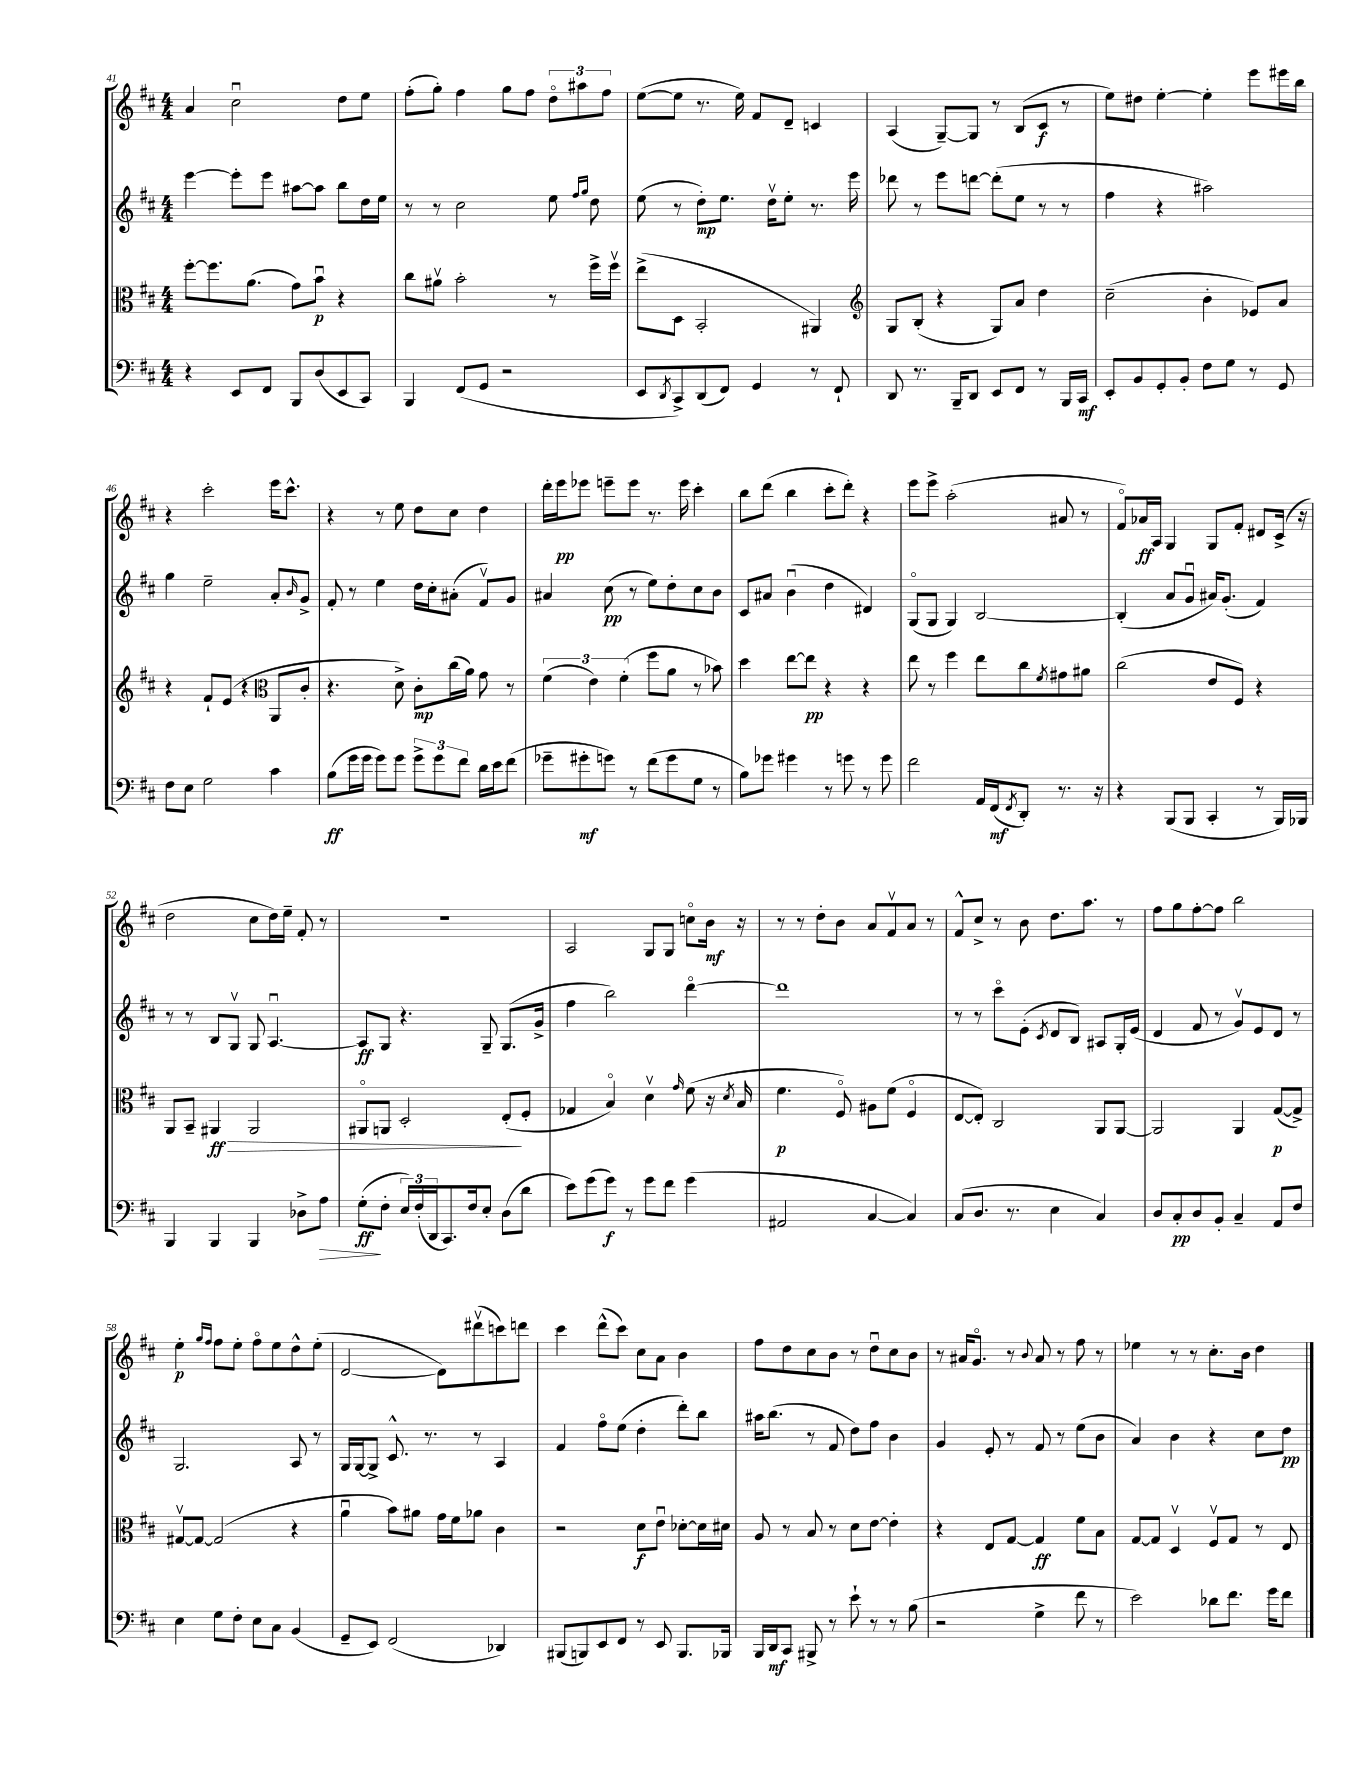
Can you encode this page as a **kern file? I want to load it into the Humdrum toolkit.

**kern	**dynam	**kern	**dynam	**kern	**dynam	**kern	**dynam
*part4	*part4	*part3	*part3	*part2	*part2	*part1	*part1
*staff4	*staff4	*staff3	*staff3	*staff2	*staff2	*staff1	*staff1
*clefF4	*	*clefC3	*	*clefG2	*	*clefG2	*
*k[f#c#]	*	*k[f#c#]	*	*k[f#c#]	*	*k[f#c#]	*
*M4/4	*	*M4/4	*	*M4/4	*	*M4/4	*
=41	=41	=41	=41	=41	=41	=41	=41
4r	.	[8ff#'\L	.	[4eee\	.	4a/	.
.	.	8.ff#\]	.	.	.	.	.
8EE/L	.	.	.	8eee'\L]	.	2cc#u\	.
.	.	(8.a\J	.	.	.	.	.
8FF#/J	.	.	.	8eee\J	.	.	.
8BBB/L	.	8g\L)	.	[8aa#X\L	.	.	.
(8D/	.	8bu\J	p	8aa#\J]	.	.	.
8EE/	.	4r	.	8bb\L	.	8dd\L	.
8CC#/J)	.	.	.	16dd\L	.	8ee\J	.
.	.	.	.	16ee\JJ	.	.	.
=42	=42	=42	=42	=42	=42	=42	=42
4BBB/	.	8cc#\L	.	8r	.	(8ff#'\L	.
.	.	8a#Xv\J	.	8r	.	8gg'\J)	.
(8FF#/L	.	2b'\	.	2cc#\	.	4ff#\	.
8GG/J	.	.	.	.	.	.	.
2r	.	.	.	.	.	8gg\L	.
.	.	.	.	.	.	8ff#\J	.
.	.	8r	.	8ee\	.	12dd\L	.
.	.	.	.	.	.	12aa#X\	.
.	.	.	.	16qqff#/LL	.	.	.
.	.	.	.	16qqgg/JJ	.	.	.
.	.	16ff#^\LL	.	8dd\	.	.	.
.	.	.	.	.	.	12ff#\J	.
.	.	16ff#v\JJ	.	.	.	.	.
=43	=43	=43	=43	=43	=43	=43	=43
8EE/L	.	(8ee^\L	.	(8ee\	.	([8ee\L	.
8qDD/	.	.	.	.	.	.	.
8CC#^/)	.	8D\J	.	8r	.	8ee\J]	.
(8DD/	.	2BB'/	.	8dd'\L)	mp	8.r	.
8FF#/J)	.	.	.	8.ee\J	.	.	.
.	.	.	.	.	.	16ee\)	.
4GG/	.	.	.	.	.	8f#/L	.
.	.	.	.	16ddv\KL	.	.	.
.	.	.	.	8ee'\J	.	8d~/J	.
8r	.	4AA#X/)	.	8.r	.	4cn/	.
8FF#`/	.	.	.	.	.	.	.
.	.	.	.	16eee\	.	.	.
=44	=44	=44	=44	=44	=44	=44	=44
*	*	*clefG2	*	*	*	*	*
8DD/	.	8G/L	.	8ddd-X\	.	(4A/	.
8.r	.	(8B'/J	.	8r	.	.	.
.	.	4r	.	8eee\L	.	[8G~/L)	.
16BBB~/KL	.	.	.	.	.	.	.
8DD/J	.	.	.	[8dddn\J	.	8G/J]	.
8EE/L	.	8G/L)	.	(8ddd'\L]	.	8r	.
8FF#/J	.	8a/J	.	8ee\J	.	(8B/L	.
8r	.	4dd\	.	8r	.	8c#/J	f
16BBB/LL	.	.	.	8r	.	8r	.
16CC#/JJ	mf	.	.	.	.	.	.
=45	=45	=45	=45	=45	=45	=45	=45
8EE'/L	.	(2cc#~\	.	4ff#\	.	8ee\L)	.
8BB/	.	.	.	.	.	8dd#X\J	.
8GG'/	.	.	.	4r	.	[4ee'\	.
8BB'/J	.	.	.	.	.	.	.
8F#\L	.	4b'\	.	2aa#X\)	.	4ee'\]	.
8G\J	.	.	.	.	.	.	.
8r	.	8e-X/L)	.	.	.	8eee\L	.
8GG/	.	8a/J	.	.	.	16eee#X\L	.
.	.	.	.	.	.	16bb\JJ	.
!!LO:LB:g=z
=46	=46	=46	=46	=46	=46	=46	=46
8F#\L	.	4r	.	4gg\	.	4r	.
8E\J	.	.	.	.	.	.	.
2G\	.	8f#`/L	.	2ee~\	.	2ccc#'\	.
.	.	(8e/J	.	.	.	.	.
.	.	4r	.	.	.	.	.
*	*	*clefC3	*	*	*	*	*
4c#\	.	8AA/L	.	8a'/L	.	16eee\KL	.
.	.	.	.	.	.	8.ccc#^^\J	.
.	.	.	.	16qqb/	.	.	.
.	.	8c#'/J	.	8g^/J	.	.	.
=47	=47	=47	=47	=47	=47	=47	=47
(8B\L	ff	4.r	.	8f#'/	.	4r	.
16g\L	.	.	.	8r	.	.	.
16g\JJ	.	.	.	.	.	.	.
8g\L)	.	.	.	4ee\	.	8r	.
8g\J	.	8d^\)	.	.	.	8ee\	.
12g^\L	.	8c#'\L	mp	16dd\LL	.	8dd\L	.
.	.	.	.	16cc#'\J	.	.	.
12g\	.	.	.	.	.	.	.
.	.	(16cc#\L	.	(8a#X'\J	.	8cc#\J	.
12f#\J	.	.	.	.	.	.	.
.	.	16a\JJ)	.	.	.	.	.
16d\LL	.	8g\	.	8f#v/L)	.	4dd\	.
16e\J	.	.	.	.	.	.	.
(8f#\J	.	8r	.	8g/J	.	.	.
=48	=48	=48	=48	=48	=48	=48	=48
8g-X~\L	.	(6f#\	.	4a#X/	.	16ddd'\LL	.
.	.	.	.	.	.	16eee\J	pp
8g#X'\	mf	.	.	.	.	8eee-X\J	.
.	.	6e\)	.	.	.	.	.
8gn\J)	.	.	.	(8cc#\	pp	8eeen~\L	.
.	.	(6f#'\	.	.	.	.	.
8r	.	.	.	8r	.	8eee\J	.
(8f#\L	.	8ff#\L	.	8ee\L)	.	8.r	.
8g\	.	8a\J	.	8dd'\	.	.	.
.	.	.	.	.	.	16eee\	.
8G\J	.	8r	.	8cc#\	.	4ccc#'\	.
8r	.	8b-X\)	.	8b\J	.	.	.
=49	=49	=49	=49	=49	=49	=49	=49
8B\L)	.	4dd\	.	8c#/L	.	8bb\L	.
8g-X\J	.	.	.	8a#X/J	.	(8ddd\J	.
4g#X\	.	[8ee\L	.	(4bu\	.	4bb\	.
.	.	8ee\J]	pp	.	.	.	.
8r	.	4r	.	4dd\	.	8ccc#'\L	.
8gn\	.	.	.	.	.	8ddd'\J)	.
8r	.	4r	.	4d#X/)	.	4r	.
8g\	.	.	.	.	.	.	.
=50	=50	=50	=50	=50	=50	=50	=50
2f#\	.	8ee\	.	(8G/L	.	8eee\L	.
.	.	8r	.	8G/J	.	8eee^\J	.
.	.	4ff#\	.	4G/)	.	(2aa'\	.
16AA/LL	.	8ee\L	.	[2B/	.	.	.
(16FF#/J	mf	.	.	.	.	.	.
8qFF#/	.	.	.	.	.	.	.
8DD'/J)	.	8cc#\	.	.	.	.	.
.	.	8qf#/	.	.	.	.	.
8.r	.	8g#X\	.	.	.	8a#X/	.
.	.	8a#X\J	.	.	.	8r	.
16r	.	.	.	.	.	.	.
=51	=51	=51	=51	=51	=51	=51	=51
4r	.	(2cc#\	.	(4B'/]	.	8f#/L)	.
.	.	.	.	.	.	16a-X/L	ff
.	.	.	.	.	.	16A/JJ	.
(8BBB/L	.	.	.	8a/L	.	4G/	.
8BBB/J	.	.	.	8gu/J	.	.	.
4CC#'/	.	8e/L	.	16a#X/KL)	.	8G/L	.
.	.	.	.	(8.g'/J	.	.	.
.	.	8F#/J)	.	.	.	8f#'/J	.
8r	.	4r	.	4f#/)	.	8d#X/L	.
16BBB/LL)	.	.	.	.	.	(16c#^/Jk	.
16BBB-X/JJ	.	.	.	.	.	16r	.
!!LO:LB:g=z
=52	=52	=52	=52	=52	=52	=52	=52
4BBB/	.	8AA/L	.	8r	.	2dd\	.
.	.	8BB~/J	.	8r	.	.	.
!	!	!	!LO:HP:b	!	!	!	!
4BBB/	.	4AA#X/	> ff	8B/L	.	.	.
.	.	.	.	8Gv/J	.	.	.
4BBB/	.	2AA#/	.	8G/	.	8cc#\L	.
.	.	.	.	[4.Au/	.	16dd\L)	.
.	.	.	.	.	.	16ee~\JJ	.
8D-X^\L	.	.	.	.	.	8f#'/	.
!	!LO:HP:b	!	!	!	!	!	!
8A\J	>	.	.	.	.	8r	.
=53	=53	=53	=53	=53	=53	=53	=53
(8G'\L	ff	8AA#X/L	.	8A/L]	ff	1r	.
8F#'\J	]	8AAn/J	.	8G/J	.	.	.
24E/LL)	.	2D'/	.	4.r	.	.	.
(24F#'/	.	.	.	.	.	.	.
24DD/J	.	.	.	.	.	.	.
8.CC#/)	.	.	.	.	.	.	.
16F#/k	.	.	.	.	.	.	.
8E'/J	.	.	.	8G~/	.	.	.
(8D\L	.	(8E'/L	.	(8.G/L	.	.	.
8d\J	.	8F#'/J	]	.	.	.	.
.	.	.	.	16g^/Jk	.	.	.
=54	=54	=54	=54	=54	=54	=54	=54
8e\L)	.	4G-X/	.	4ff#\	.	2A/	.
(8g\	.	.	.	.	.	.	.
8g\J)	f	4B/)	.	2bb\)	.	.	.
8r	.	.	.	.	.	.	.
8g\L	.	4dv\	.	.	.	8G/L	.
8f#\J	.	.	.	.	.	8G/J	.
.	.	16qqg/	.	.	.	.	.
(4g\	.	(8f#\	.	[4ddd\	.	8ccn\L	.
.	.	16r	.	.	.	16b\Jk	mf
.	.	8qd/	.	.	.	.	.
.	.	16B/	.	.	.	16r	.
=55	=55	=55	=55	=55	=55	=55	=55
2AA#X/	.	4.f#\	p	1ddd]	.	8r	.
.	.	.	.	.	.	8r	.
.	.	.	.	.	.	8dd'\L	.
.	.	8F#/)	.	.	.	8b\J	.
[4C#/	.	8A#X\L	.	.	.	8a/L	.
.	.	(8f#\J	.	.	.	8f#v/	.
4C#/])	.	4F#/	.	.	.	8a/J	.
.	.	.	.	.	.	8r	.
=56	=56	=56	=56	=56	=56	=56	=56
(8C#/L	.	[8E/L	.	8r	.	8f#^^/L	.
8.D/J	.	8E'/J])	.	8r	.	8cc#^/J	.
.	.	2C#/	.	8ccc#\L	.	8r	.
8.r	.	.	.	.	.	.	.
.	.	.	.	(8e'\J	.	8b\	.
.	.	.	.	8qc#/	.	.	.
4E\	.	.	.	8d/L	.	8.dd\L	.
.	.	.	.	8B/J)	.	.	.
.	.	.	.	.	.	8.aa\J	.
4C#/)	.	8AA/L	.	8A#X/L	.	.	.
.	.	[8AA/J	.	16G'/L	.	8r	.
.	.	.	.	(16e/JJ	.	.	.
=57	=57	=57	=57	=57	=57	=57	=57
8D/L	.	2AA/]	.	4d/	.	8ff#\L	.
8C#'/	pp	.	.	.	.	8gg\	.
8D/	.	.	.	8f#/	.	[8ff#'\	.
8BB'/J	.	.	.	8r	.	8ff#\J]	.
4C#~/	.	4AA/	.	8gv/L)	.	2bb\	.
.	.	.	.	8e/	.	.	.
8AA/L	.	([8G/L	p	8d/J	.	.	.
8F#/J	.	8G^/J])	.	8r	.	.	.
!!LO:LB:g=z
=58	=58	=58	=58	=58	=58	=58	=58
4E\	.	[8G#Xv/L	.	2.G/	.	4ee'\	p
.	.	8G#/J_	.	.	.	.	.
.	.	.	.	.	.	16qqgg/LL	.
.	.	.	.	.	.	16qqff#/JJ	.
8G\L	.	(2G#/]	.	.	.	8ff#\L	.
8F#'\J	.	.	.	.	.	8ee'\J	.
8E\L	.	.	.	.	.	8ff#\L	.
8C#\J	.	.	.	.	.	8ee\	.
(4BB/	.	4r	.	8A/	.	8dd^^\	.
.	.	.	.	8r	.	(8ee'\J	.
=59	=59	=59	=59	=59	=59	=59	=59
8GG~/L	.	4au\	.	16G/LL	.	[2d/	.
.	.	.	.	[16G/J	.	.	.
8EE/J)	.	.	.	8G^/J]	.	.	.
(2FF#/	.	8b\L)	.	8.c#^^/	.	.	.
.	.	8a#X\J	.	.	.	.	.
.	.	.	.	8.r	.	.	.
.	.	16g\LL	.	.	.	8d\L])	.
.	.	16f#\J	.	.	.	.	.
.	.	8a-X\J	.	8r	.	(8ddd#Xv\	.
4DD-X/)	.	4c#\	.	4A/	.	8cccn\)	.
.	.	.	.	.	.	8dddn\J	.
=60	=60	=60	=60	=60	=60	=60	=60
(8BBB#X/L	.	2r	.	4f#/	.	4ccc#\	.
8BBBn/)	.	.	.	.	.	.	.
8EE/	.	.	.	8ff#\L	.	(8ddd^^\L	.
8FF#/J	.	.	.	(8ee\J	.	8ccc#\J)	.
8r	.	8d\L	f	4dd'\	.	8cc#\L	.
8EE/	.	8eu\J	.	.	.	8a\J	.
8.BBB/L	.	[8d-X'\L	.	8ddd'\L)	.	4b\	.
.	.	16d-\L]	.	8bb\J	.	.	.
16BBB-X/Jk	.	16d#X\JJ	.	.	.	.	.
=61	=61	=61	=61	=61	=61	=61	=61
16BBB/LL	.	8A/	.	16aa#X\KL	.	8ff#\L	.
16DD/J	mf	.	.	(8.bb\J	.	.	.
8CC#/J	.	8r	.	.	.	8dd\	.
8BBB#X^/	.	8B/	.	8r	.	8cc#\	.
8r	.	8r	.	8f#/	.	8b\J	.
8e`\	.	8d\L	.	8dd\L)	.	8r	.
8r	.	[8e\J	.	8ff#\J	.	8ddu\L	.
8r	.	4e'\]	.	4b\	.	8cc#\	.
(8B\	.	.	.	.	.	8b\J	.
=62	=62	=62	=62	=62	=62	=62	=62
2r	.	4r	.	4g/	.	8r	.
.	.	.	.	.	.	16a#X/KL	.
.	.	.	.	.	.	8.g/J	.
.	.	8E/L	.	8e'/	.	.	.
.	.	[8G/J	.	8r	.	8r	.
.	.	.	.	.	.	8qqb/	.
4G^\	.	4G/]	ff	8f#/	.	8a#/	.
.	.	.	.	8r	.	8r	.
8f#\	.	8f#\L	.	(8ee\L	.	8ff#\	.
8r	.	8B\J	.	8b\J	.	8r	.
=63	=63	=63	=63	=63	=63	=63	=63
2e\)	.	[8G/L	.	4a/)	.	4ee-X\	.
.	.	8G/J]	.	.	.	.	.
.	.	4Dv/	.	4b\	.	8r	.
.	.	.	.	.	.	8r	.
8d-X\L	.	8F#v/L	.	4r	.	8.cc#'\L	.
8.f#\J	.	8G/J	.	.	.	.	.
.	.	.	.	.	.	16b\Jk	.
.	.	8r	.	8cc#\L	.	4dd\	.
16g\KL	.	.	.	.	.	.	.
8f#\J	.	8E/	.	8dd\J	pp	.	.
==	==	==	==	==	==	==	==
*-	*-	*-	*-	*-	*-	*-	*-
